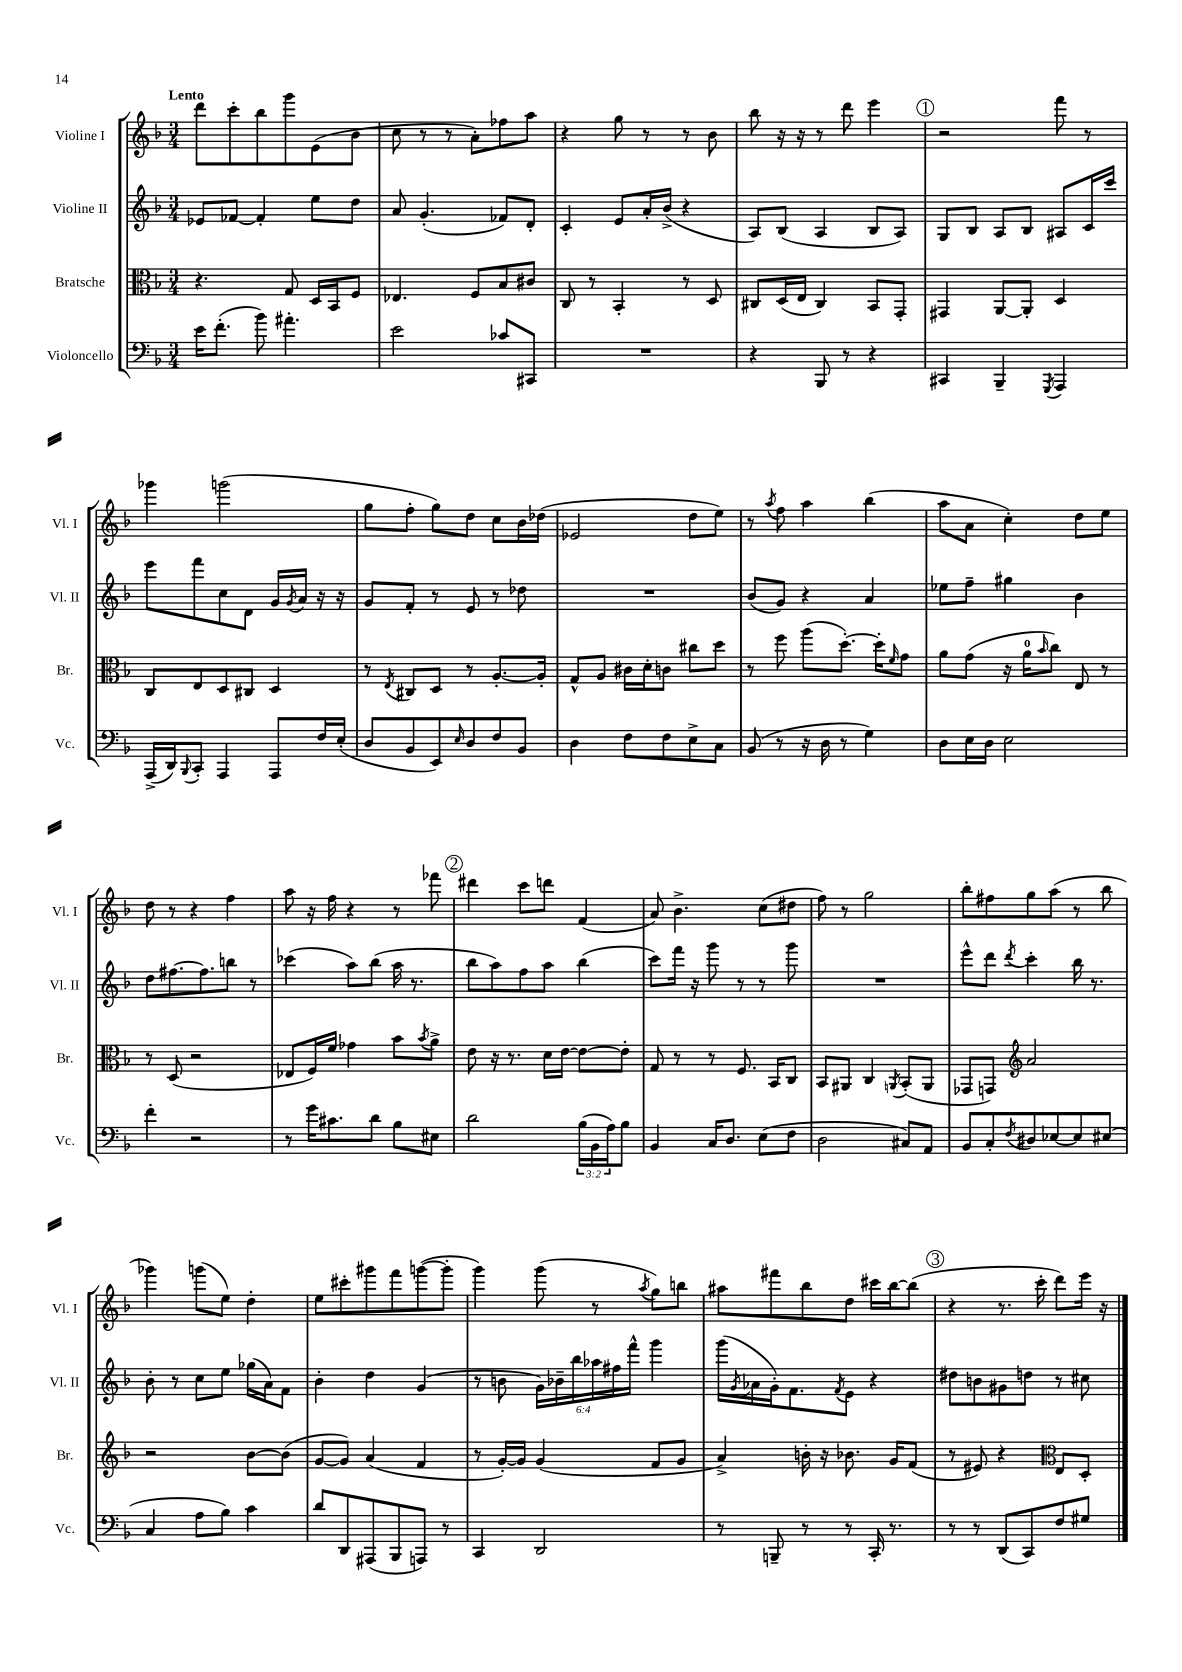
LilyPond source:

<<
\new StaffGroup <<
\new Staff = "s0" \with { instrumentName = "Violine I" shortInstrumentName = "Vl. I" } {
    \clef treble \key f \major \numericTimeSignature \time 3/4 \tempo "Lento"
    d'''8 c'''8-. bes''8 g'''8 e'8( bes'8 |
    c''8 r8 r8 a'8-.) fes''8 a''8 |
    r4 g''8 r8 r8 bes'8 |
    bes''8 r16 r16 r8 d'''8 e'''4 |
    \mark \markup { \circle "1" } r2 f'''8 r8 |
    ges'''4 g'''2( |
    g''8 f''8-. g''8) d''8 c''8 bes'16 des''16( |
    ees'2 d''8 e''8) |
    r8 \acciaccatura { a''8 } f''8 a''4 bes''4( |
    a''8 a'8 c''4-.) d''8 e''8 |
    d''8 r8 r4 f''4 |
    a''8 r16 f''16 r4 r8 fes'''8 |
    \mark \markup { \circle "2" } dis'''4 c'''8 d'''8 f'4( |
    a'8) bes'4.-> c''8( dis''8 |
    f''8) r8 g''2 |
    bes''8-. fis''8 g''8 a''8( r8 bes''8 |
    ges'''4) g'''8( e''8) d''4-. |
    e''8 cis'''8-. gis'''8 f'''8 g'''8~( g'''8-. |
    g'''4) g'''8( r8 \acciaccatura { a''8 } g''8) b''8 |
    ais''8 fis'''8 bes''8 d''8 cis'''16 bes''16~ bes''8( |
    \mark \markup { \circle "3" } r4 r8. c'''16-. d'''8) e'''16 r16 \bar "|." |
}
\new Staff = "s1" \with { instrumentName = "Violine II" shortInstrumentName = "Vl. II" } {
    \clef treble \key f \major \numericTimeSignature \time 3/4 \override Staff.TupletNumber.text = #tuplet-number::calc-fraction-text
    ees'8 fes'8~ fes'4-. e''8 d''8 |
    a'8 g'4.-.( fes'8) d'8-. |
    c'4-. e'8 a'16-. bes'16->( r4 |
    a8) bes8( a4 bes8 a8) |
    \mark \markup { \circle "1" } g8 bes8 a8 bes8 ais8 c'16 c'''16 |
    e'''8 f'''8 c''8 d'8 g'16 \acciaccatura { g'8 } a'16 r16 r16 |
    g'8 f'8-. r8 e'8 r8 des''8 |
    R2. |
    bes'8( g'8) r4 a'4 |
    ees''8 f''8-- gis''4 bes'4 |
    d''8 fis''8.~ fis''8. b''8 r8 |
    ces'''4( a''8) bes''8( a''16 r8. |
    \mark \markup { \circle "2" } bes''8 a''8) f''8 a''8 bes''4( |
    c'''8) f'''16 r16 g'''8 r8 r8 g'''8 |
    R2. |
    e'''8-^ d'''8 \acciaccatura { d'''8 } c'''4-. bes''16 r8. |
    bes'8-. r8 c''8 e''8 ges''16( a'16) f'8 |
    bes'4-. d''4 g'4( |
    r8 b'8 \tuplet 6/4 { g'16) bes'16-- bes''16 aes''16 fis''16 f'''16-^ } g'''4 |
    g'''16( \acciaccatura { g'8 } aes'16 g'16-.) f'8. \acciaccatura { f'8 } e'8 r4 |
    \mark \markup { \circle "3" } dis''8 b'8 gis'8 d''8 r8 cis''8 \bar "|." |
}
\new Staff = "s2" \with { instrumentName = "Bratsche" shortInstrumentName = "Br." } {
    \clef alto \key f \major \numericTimeSignature \time 3/4
    r4. g8 d16 bes,16 f8 |
    ees4. f8 bes8 cis'8 |
    c8 r8 bes,4-. r8 d8 |
    cis8 d16( e16 cis4) bes,8 g,8-. |
    \mark \markup { \circle "1" } gis,4 a,8~ a,8-. d4 |
    c8 e8 d8 cis8 d4 |
    r8 \acciaccatura { e8 } cis8 d8 r8 a8.~-. a16-. |
    g8-^ a8 cis'16 d'16-. c'8 cis''8 d''8 |
    r8 f''8 a''8( d''8.~-.) d''16-. \grace { f'16 } g'8 |
    a'8 g'8( r16 a'16-0 \grace { bes'16 } c''8) e8 r8 |
    r8 d8( r2 |
    ees8 f16) f'16 ges'4 bes'8 \acciaccatura { bes'8 } a'8-> |
    \mark \markup { \circle "2" } e'8 r16 r8. d'16 e'16~ e'8~ e'8-. |
    g8 r8 r8 f8. bes,16 c8 |
    bes,8 ais,8 c4 \acciaccatura { a,8 } bes,8-.( a,8 |
    ges,8 g,8) \clef treble a'2 |
    r2 bes'8~ bes'8( |
    g'8~ g'8) a'4( f'4 |
    r8 g'16~-.) g'16 g'4( f'8 g'8 |
    a'4->) b'16-. r16 bes'8. g'16 f'8( |
    \mark \markup { \circle "3" } r8 eis'8) r4 \clef alto e8 d8-. \bar "|." |
}
\new Staff = "s3" \with { instrumentName = "Violoncello" shortInstrumentName = "Vc." } {
    \clef bass \key f \major \numericTimeSignature \time 3/4 \override Staff.TupletNumber.text = #tuplet-number::calc-fraction-text
    e'16 f'8.-.( bes'8) ais'4.-. |
    e'2 ces'8 cis,8 |
    R2. |
    r4 bes,,8 r8 r4 |
    \mark \markup { \circle "1" } cis,4 bes,,4-- \acciaccatura { g,,8 } a,,4 |
    a,,16->( d,16) \appoggiatura { bes,,8 } c,8-. a,,4 a,,8 f16 e16-.( |
    d8 bes,8 e,8) \grace { e16 } d8 f8 bes,8 |
    d4 f8 f8 e8-> c8 |
    bes,8( r8 r16 d16 r8 g4) |
    d8 e16 d16 e2 |
    f'4-. r2 |
    r8 g'16 cis'8. d'8 bes8 eis8 |
    \mark \markup { \circle "2" } d'2 \tuplet 3/2 { bes16( bes,16 a16) } bes8 |
    bes,4 c16 d8. e8( f8 |
    d2 cis8) a,8 |
    bes,8 c8-. \acciaccatura { f8 } dis8 ees8~ ees8 eis8( |
    c4 a8 bes8) c'4 |
    d'8 d,8 ais,,8( bes,,8 a,,8) r8 |
    c,4 d,2 |
    r8 b,,8-- r8 r8 c,16-. r8. |
    \mark \markup { \circle "3" } r8 r8 d,8( c,8) f8 gis8 \bar "|." |
}
>>
>>
\layout { \context { \Score \remove "Bar_number_engraver" } }
